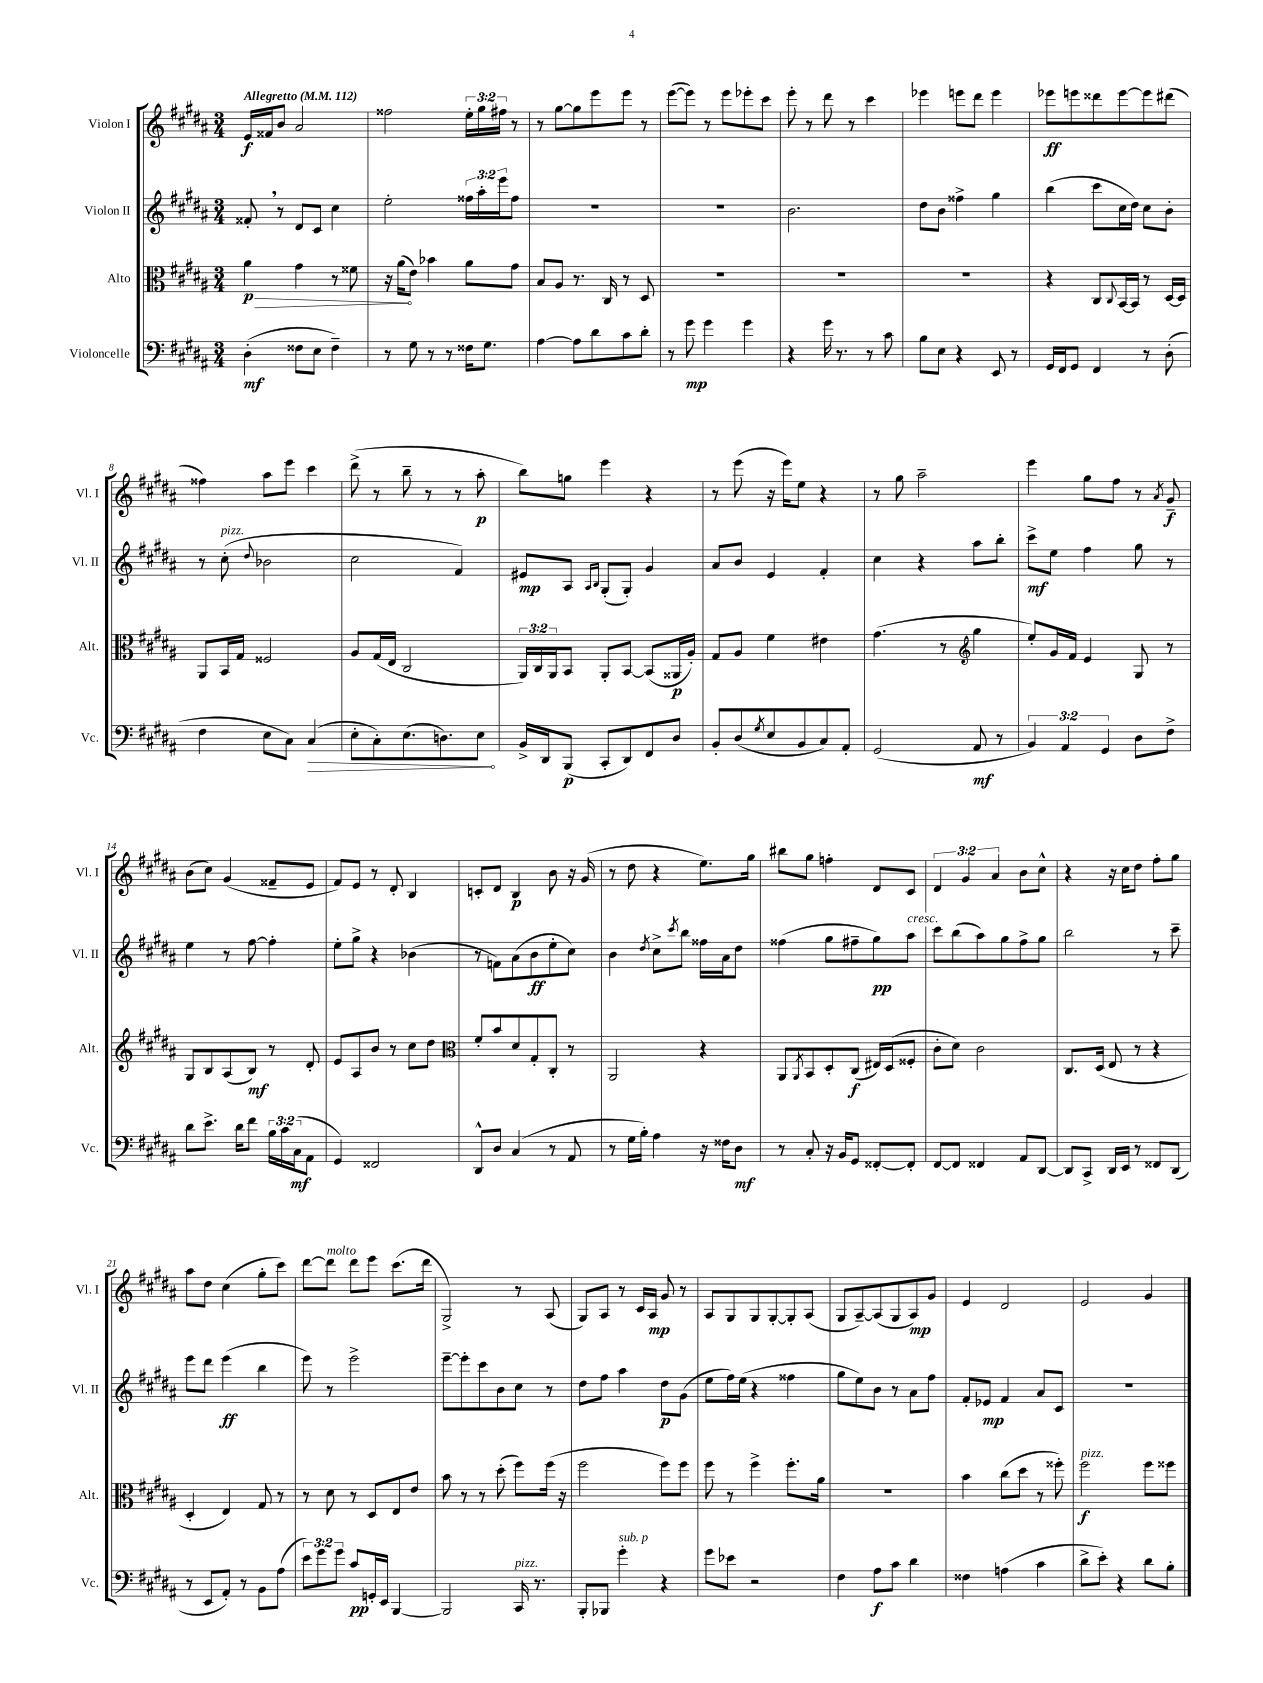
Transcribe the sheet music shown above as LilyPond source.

<<
\new StaffGroup <<
\new Staff = "s0" \with { instrumentName = "Violon I" shortInstrumentName = "Vl. I" } {
    \clef treble \key b \major \numericTimeSignature \time 3/4 \override Staff.TupletNumber.text = #tuplet-number::calc-fraction-text \tempo "Allegretto" 4 = 112
    e'16\f fisis'16 b'8 ais'2 |
    fisis''2 \tuplet 3/2 { e''16-. gis''16 fis''16 } r8 |
    r8 gis''8~ gis''8 e'''8 e'''8 r8 |
    e'''8~( e'''8) r8 e'''8 ees'''8-. cis'''8 |
    e'''8-. r8 dis'''8 r8 cis'''4 |
    ees'''4 e'''8 dis'''8 e'''4 |
    ees'''8\ff e'''8 disis'''8 e'''8~ e'''8 dis'''8( |
    fisis''4) ais''8 e'''8 cis'''4 |
    dis'''8->( r8 b''8-- r8 r8 ais''8-.\p |
    b''8) g''8 e'''4 r4 |
    r8 e'''8( r16 e'''16) e''8 r4 |
    r8 gis''8 ais''2-- |
    e'''4 gis''8 fis''8 r8 \acciaccatura { ais'8 } gis'8--\f |
    b'8( cis''8) gis'4( fisis'8-- e'8 |
    fis'8) e'8 r8 dis'8-. b4 |
    c'8-. dis'8 b4\p b'8 r16 gis'16( |
    r8 dis''8 r4 e''8.) gis''16 |
    bis''8 gis''8 f''4-. dis'8 cis'8 |
    \tuplet 3/2 { dis'4 gis'4 ais'4 } b'8 cis''8-^ |
    r4 r16 cis''16 dis''8 fis''8-. gis''8 |
    ais''8 dis''8 cis''4( gis''8-. cis'''8) |
    dis'''8~ dis'''8^\markup { \italic "molto" } dis'''8 e'''8 cis'''8.( dis'''16 |
    gis2->) r8 ais8( |
    gis8) ais8 r8 cis'16 ais16\mp gis'8 r8 |
    ais8 gis8 gis8 gis8~-. gis8-. ais8( |
    gis8 ais8~--) ais8( gis8 ais8\mp) gis'8 |
    e'4 dis'2 |
    e'2 gis'4 \bar "|." |
}
\new Staff = "s1" \with { instrumentName = "Violon II" shortInstrumentName = "Vl. II" } {
    \clef treble \key b \major \numericTimeSignature \time 3/4 \override Staff.TupletNumber.text = #tuplet-number::calc-fraction-text
    fisis'8-. \breathe r8 dis'8 cis'8 cis''4 |
    e''2-. \tuplet 3/2 { fisis''16 ais''16-. e'''16 } fisis''8 |
    R2. |
    R2. |
    b'2. |
    dis''8 b'8 fisis''4-> gis''4 |
    b''4( cis'''8 cis''16 dis''16) cis''8 b'8-. |
    r8 cis''8-.^\markup { \italic "pizz." }( \appoggiatura { dis''8 } bes'2 |
    cis''2 fis'4) |
    eis'8\mp ais8 \grace { ais16 b16 } gis8-.( gis8-.) gis'4 |
    ais'8 b'8 e'4 fis'4-. |
    cis''4 r4 ais''8 b''8-. |
    cis'''8->\mf e''8 fis''4 gis''8 r8 |
    e''4 r8 fis''8~ fis''4-. |
    e''8-. gis''8-> r4 bes'4( |
    r8 f'8) ais'8( b'8\ff e''8-. cis''8) |
    b'4 \acciaccatura { dis''8 } cis''8-> \acciaccatura { cis'''8 } b''8 fisis''16 ais'16 dis''8 |
    fisis''4( gis''8 fis''8-- gis''8\pp) ais''8^\markup { \italic "cresc." } |
    cis'''8 b''8( ais''8) gis''8 fis''8-> gis''8 |
    b''2 r8 cis'''8-- |
    e'''8 dis'''8 e'''4\ff( b''4 |
    e'''8) r8 e'''2-> |
    e'''8~-- e'''8-. cis'''8 b'8 cis''8 r8 |
    dis''8 fis''8 ais''4 dis''8\p gis'8( |
    e''8 fis''16) e''16( r4 fisis''4 |
    gis''8 e''8) b'8 r8 ais'8 fis''8 |
    fis'8-. ees'8\mp fis'4 ais'8 cis'8 |
    R2. \bar "|." |
}
\new Staff = "s2" \with { instrumentName = "Alto" shortInstrumentName = "Alt." } {
    \clef alto \key b \major \numericTimeSignature \time 3/4 \override Staff.TupletNumber.text = #tuplet-number::calc-fraction-text
    \once \override Hairpin.circled-tip = ##t ais'4\p\> gis'4 r8 fisis'8 |
    r16 ais'16\!( e'8) bes'4 ais'8 gis'8 |
    b8 ais8 r8. cis16 r8 dis8 |
    R2. |
    R2. |
    R2. |
    r4 cis8 \appoggiatura { cis8 } b,16~ b,16 r8 dis16~ dis16 |
    ais,8 b,16 gis16 fisis2 |
    ais8 gis16( e16 cis2 |
    \tuplet 3/2 { ais,16) cis16 ais,16 } b,8 ais,8-. b,8~ b,8( aisis,16\p ais16-.) |
    gis8 ais8 fis'4 eis'4 |
    gis'4.( r8 \clef treble gis''4 |
    e''8-.) gis'16 fis'16 e'4 gis8 r8 |
    gis8 b8 ais8( b8\mf) r8 dis'8-. |
    e'8 ais8 b'8 r8 cis''8 dis''8 |
    \clef alto fis'8-. b'8 dis'8 gis8-. cis8-. r8 |
    ais,2 r4 |
    ais,8 \acciaccatura { ais,8 } b,8 dis8-. cis8\f( eis16) dis16( fisis8-. |
    cis'8-. dis'8) cis'2 |
    cis8. dis16( e8 r8 r4 |
    dis4-. e4) gis8 r8 |
    r8 dis'8 r8 dis8 e8 e'8 |
    b'8 r8 r8 dis''8-.( fis''8) fis''16( r16 |
    fis''2 fis''8) fis''8 |
    fis''8 r8 fis''4-> fis''8.-. ais'16 |
    r2. |
    b'4 cis''8( dis''8 r8 fisis''8-.) |
    fis''2\f^\markup { \italic "pizz." } fis''8 fisis''8 \bar "|." |
}
\new Staff = "s3" \with { instrumentName = "Violoncelle" shortInstrumentName = "Vc." } {
    \clef bass \key b \major \numericTimeSignature \time 3/4 \override Staff.TupletNumber.text = #tuplet-number::calc-fraction-text
    dis4-.\mf( fisis8 e8 fisis4--) |
    r8 gis8 r8 r8 fisis16 gis8. |
    ais4~ ais8 dis'8 cis'8 dis'8-. |
    r8 gis'8\mp gis'4 gis'4 |
    r4 gis'16 r8. r8 cis'8 |
    b8 e8 r4 e,8 r8 |
    gis,16 fis,16 gis,8 fis,4 r8 dis8-.( |
    fis4 e8 cis8) \once \override Hairpin.circled-tip = ##t cis4\>( |
    e8-. cis8-.) e8.( d8.) e8\! |
    b,16-> dis,16 b,,8\p( cis,8-. dis,8) fis,8 dis8 |
    b,8-. dis8( \acciaccatura { gis8 } e8 b,8 cis8) ais,8-. |
    gis,2( ais,8\mf r8 |
    \tuplet 3/2 { b,4) ais,4 gis,4 } dis8 fis8-> |
    dis'8 e'8.-> dis'16 fis'8 \tuplet 3/2 { b16 cis'16 cis16\mf( } ais,8 |
    gis,4) fisis,2 |
    dis,8-^ dis8 cis4( r8 ais,8 |
    r8 gis16 b16-.) ais4 r16 fisis16 dis8\mf |
    r8 cis8-. r16 b,16 gis,8 fisis,8~-. fisis,8-. |
    fis,8~ fis,8 fisis,4 ais,8 dis,8~ |
    dis,8 cis,8-> dis,16 e,16 r8 fisis,8 dis,8( |
    r8 e,8 ais,8-.) r8 b,8 ais8( |
    \tuplet 3/2 { e'8) gis'8 gis'8 } cis'8\pp g,16-. e,16 b,,4~ |
    b,,2 cis,16^\markup { \italic "pizz." } r8. |
    b,,8-. bes,,8 gis'4-.^\markup { \italic "sub. p" } r4 |
    gis'8 ees'8 r2 |
    fis4 ais8\f cis'8 dis'4 |
    fisis4 a4( cis'4 |
    dis'8-> e'8-.) r4 dis'8 b8-. \bar "|." |
}
>>
>>
